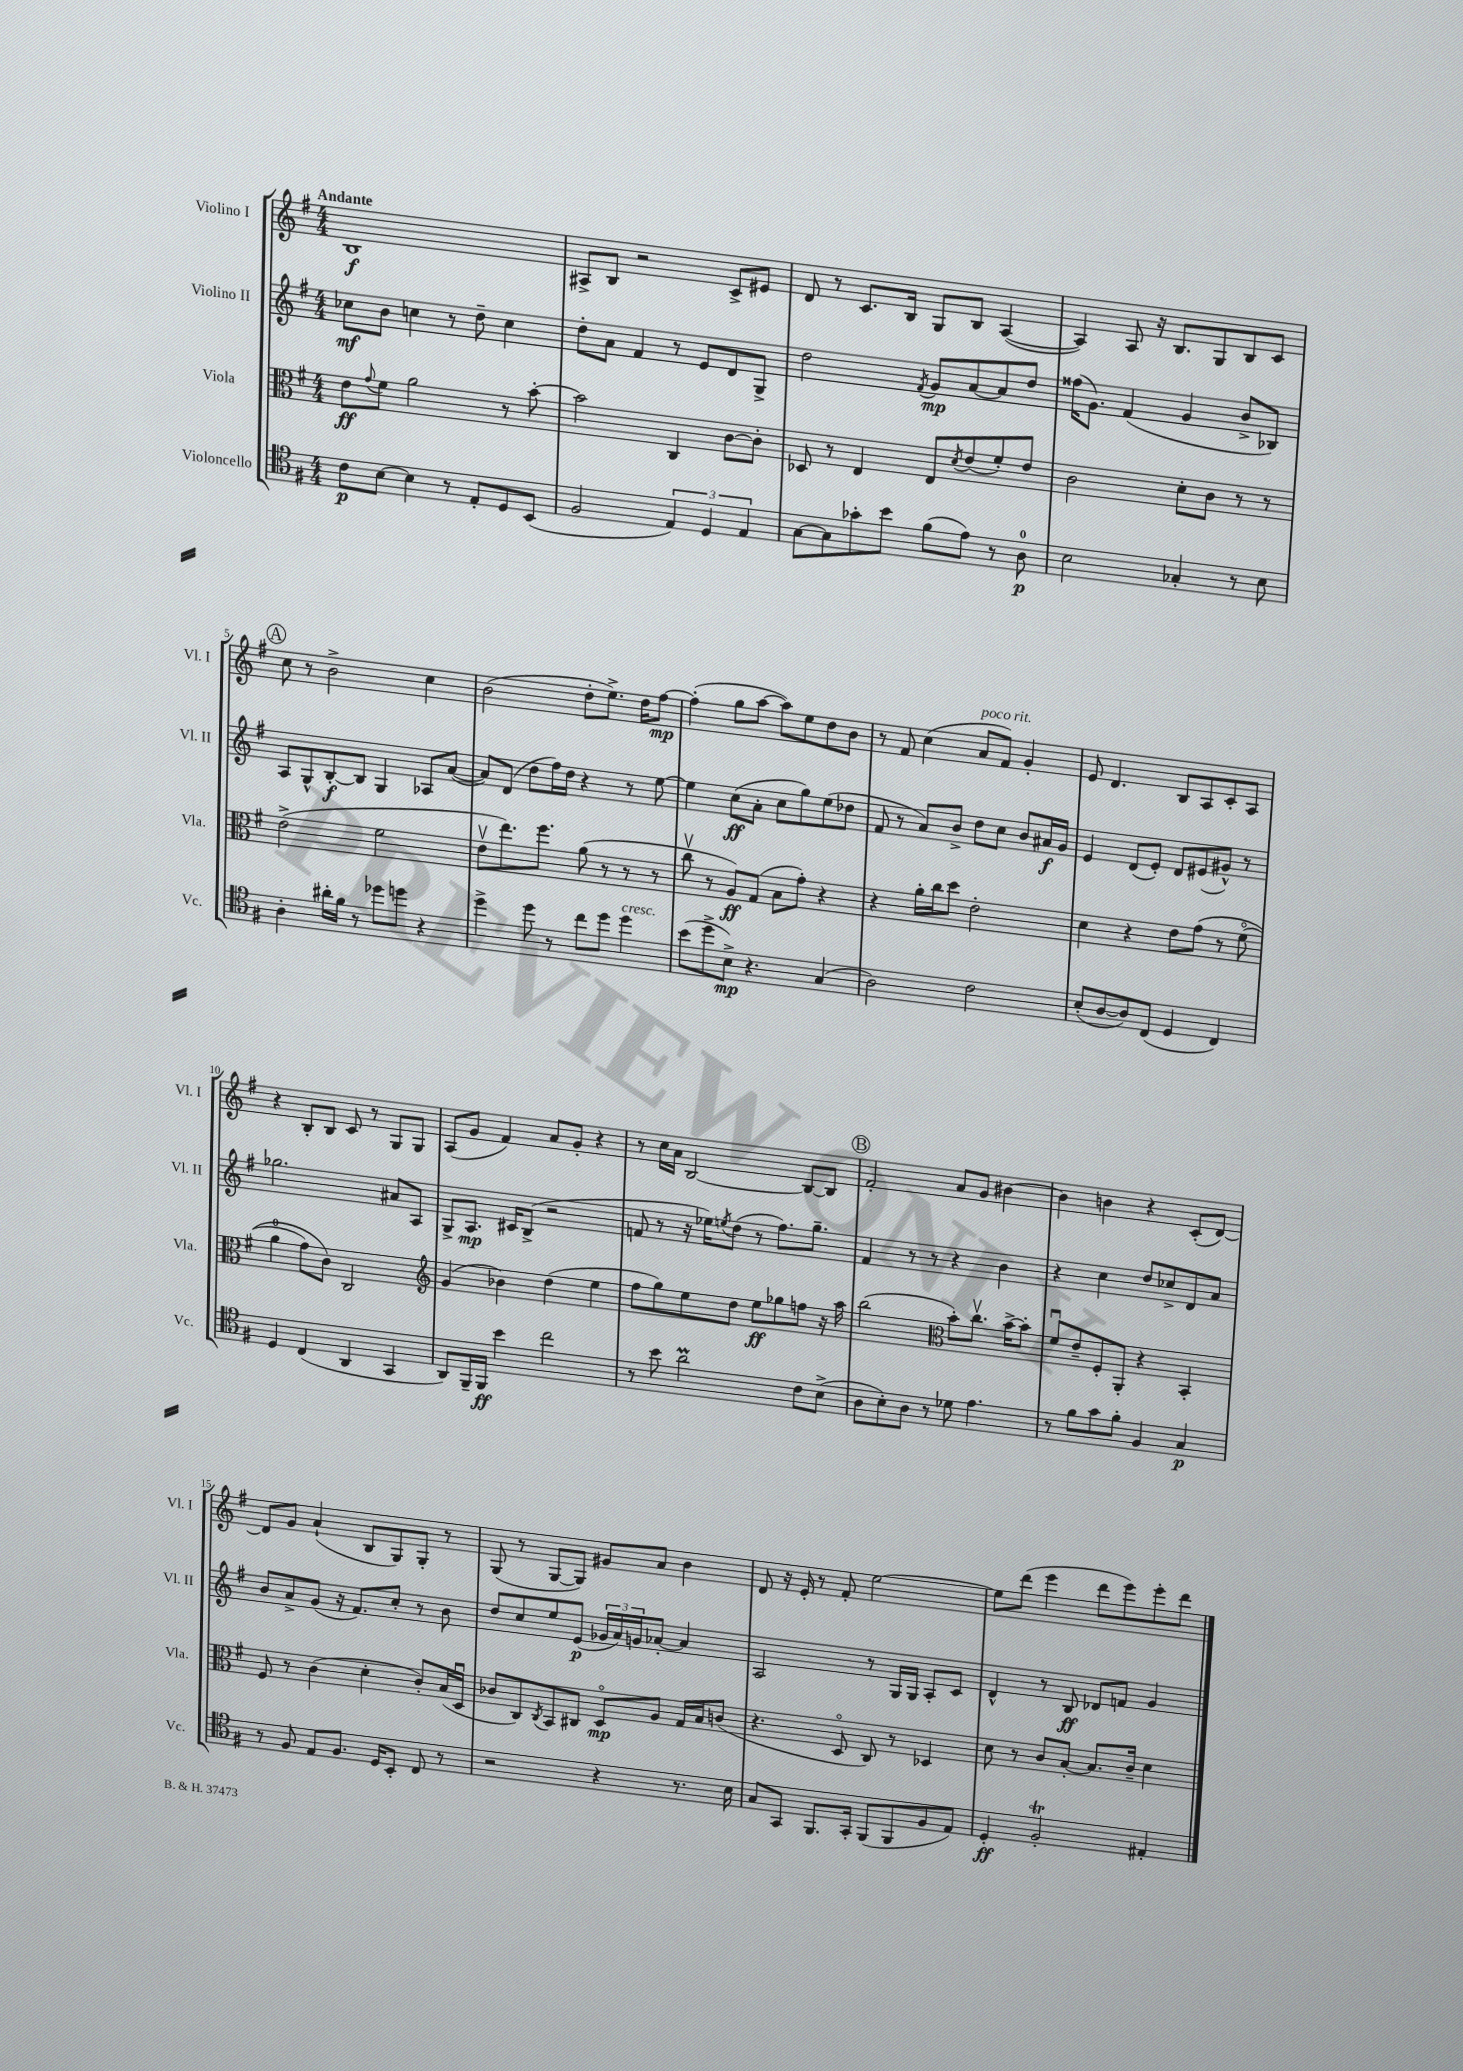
<<
\new StaffGroup <<
\new Staff = "s0" \with { instrumentName = "Violino I" shortInstrumentName = "Vl. I" } {
    \clef treble \key g \major \numericTimeSignature \time 4/4 \tempo "Andante"
    b1\f |
    ais8-> b8 r2 c'8-> eis'8 |
    d'8 r8 c'8. b16 g8 b8 a4~( |
    a4) a8 r16 b8. g8 b8 c'8 |
    \mark \markup { \circle "A" } c''8 r8 b'2-> c''4 |
    b'2( d''8-. e''8.->) d''16 fis''8~\mp |
    fis''4-.( g''8 a''8~ a''8) e''8 d''8 b'8 |
    r8 fis'8 c''4( a'8^\markup { \italic "poco rit." } fis'8) g'4-. |
    e'8 d'4. b8 a8 c'8-. a8 |
    r4 b8-. b8 c'8 r8 g8 g8 |
    a8( g'8 fis'4) a'8 g'8-. r4 |
    r8 c''16 a'16 b2~ b8~ b8 |
    \mark \markup { \circle "B" } fis'2-. a'8 g'8 bis'4~ |
    bis'4 b'4 r4 c'8-.( d'8~) |
    d'8 g'8 a'4-!( b8 g8) g8-. r8 |
    g8( r8 g8~ g8) gis'8 a'8 b'4 |
    d'8 r16 e'16-. r8 fis'8-. e''2~ |
    e''8 d'''8( e'''4 d'''8 e'''8) e'''8-. d'''8 \bar "|." |
}
\new Staff = "s1" \with { instrumentName = "Violino II" shortInstrumentName = "Vl. II" } {
    \clef treble \key g \major \numericTimeSignature \time 4/4
    ces''8\mf b'8 c''4 r8 d''8-- c''4 |
    d''8-. a'8 fis'4 r8 e'8 d'8 g8-> |
    d''2 \acciaccatura { fis'8 } g'8\mp a'8~ a'8 d''8 |
    fisis''16( g'8.) fis'4( g'4 b'8-> bes8) |
    \mark \markup { \circle "A" } a8 g8-^ b8~-.\f b8 g4 aes8 a'8~( |
    a'8) d'8( d''8 fis''16) d''16 r4 r8 e''8~ |
    e''4 c''8\ff( a'8-. c''8 g''8) e''8( des''8 |
    fis'8 r8 a'8) b'8-> d''8 c''8 b'8 ais'16\f g'16 |
    e'4 d'8( e'8-.) d'8 eis'8( gis'8-^) r8 |
    ges''2. ais'8 a8 |
    g8-> a8.\mp cis'16 b8->( r2 |
    f'8 r8 r16 ees''16) \acciaccatura { e''8 } d''8( r8 fis''8.) g''8.-- |
    \mark \markup { \circle "B" } fis'4 r8 r8 r4 b'4 |
    r4 c''4 d''8 ces''8-> d'8 a'8 |
    b'8 a'8-> g'8( r16 fis'8.) c''8-. r8 b'8 |
    d''8 c''8 e''8 e'8\p( \tuplet 3/2 { ges'16 a'16) g'16 } aes'8~-. aes'4 |
    a2 r8 g16 g16 a8-. c'8 |
    d'4-^ r8 b8\ff des'8 f'8 g'4 \bar "|." |
}
\new Staff = "s2" \with { instrumentName = "Viola" shortInstrumentName = "Vla." } {
    \clef alto \key g \major \numericTimeSignature \time 4/4
    e'8\ff \appoggiatura { g'8 } fis'8 a'2 r8 b'8~-. |
    b'2 c4 c'8~ c'8-. |
    des8 r8 e4 e8 \acciaccatura { d'8 } e'8( fis'8-.) e'8 |
    c'2 d'8-. c'8 r8 r8 |
    \mark \markup { \circle "A" } e'2->( fis'2 |
    e'8\upbow e''8.) fis''8. a'8( r8 r8 r8 |
    c''8\upbow r8 a8\ff) g8( b8 g'8-.) r4 |
    r4 a'16-. c''16 d''8 e'2-. |
    d'4 r4 e'8 g'8\( r8 fis'8\flageolet( |
    a'4-0 g'8) c'8\) c2 |
    \clef treble g'4( bes'4) d''4( e''4 |
    fis''8 g''8) e''8 d''8 e''8\ff ges''8 f''8 r16 a''16 |
    \mark \markup { \circle "B" } b''2( \clef alto b'8-.) c''8.\upbow b'16~-> b'8-. |
    fis'8\downbow e'8-- fis8-. a,8-. r4 b,4-. |
    fis8 r8 c'4( d'4-. c'8-.) b16( d16\downbow |
    ces'8 c8) \acciaccatura { c8 } b,8 cis8 d8\flageolet\mp a8 g16 b16 c'8( |
    r4. d8\flageolet c8) r8 des4 |
    d'8 r8 c'8 b8~-. b8. c'16-- d'4 \bar "|." |
}
\new Staff = "s3" \with { instrumentName = "Violoncello" shortInstrumentName = "Vc." } {
    \clef tenor \key g \major \numericTimeSignature \time 4/4
    c'8\p b8~ b4 r8 e8-. d8 b,8( |
    fis2 \tuplet 3/2 { e4) d4 e4 } |
    g8~ g8 ges'8-. b'8 fis'8( e'8) r8 a8-0\p |
    b2 ges4-. r8 b8 |
    \mark \markup { \circle "A" } a4-. ais'16-. fis'16 r8 des''8 d''8 r4 |
    d''4-> d''8 r8 c''8 d''8 d''4^\markup { \italic "cresc." } |
    b'8( d''8-> b8->\mp) r4. g4( |
    a2) c'2 |
    b8-.( a8~ a8) c8( d4 c4) |
    d4 c4( a,4 g,4 |
    a,8) fis,16-- fis,16\ff b'4 c''2 |
    r8 b'8 a'2\prall c'8 b8->( |
    \mark \markup { \circle "B" } a8 b8-.) a8 r8 des'8 e'4. |
    r8 fis'8 g'8 fis'8-. fis4 g4\p |
    r8 fis8 e8 fis8. d16 b,8-. c8 r8 |
    r2 r4 r8. b16 |
    g8 g,8 fis,8. g,16-. fis,8( fis,8 fis8 e8) |
    d4-.\ff fis2-.\trill eis4-. \bar "|." |
}
>>
>>
